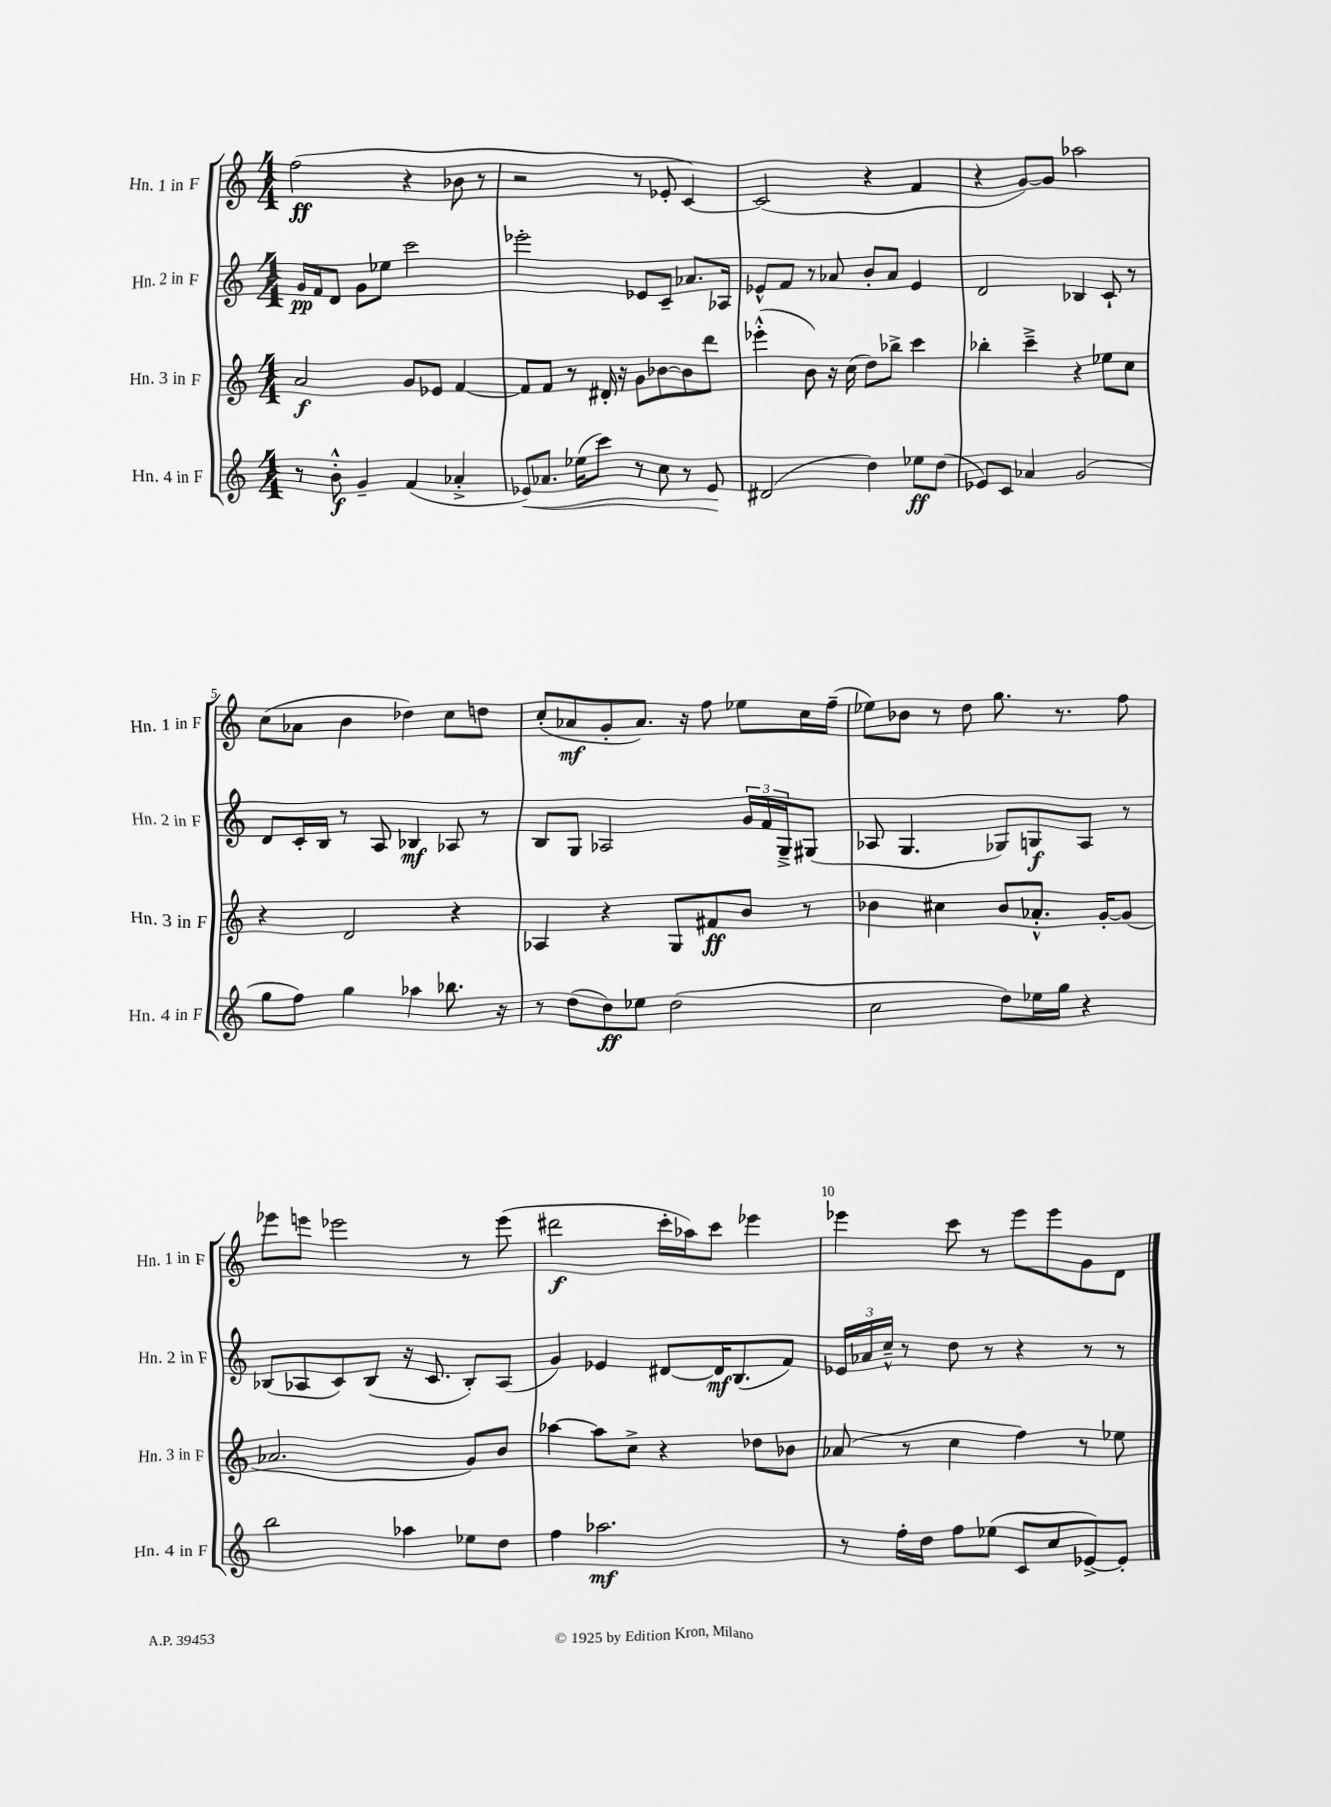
<<
\new StaffGroup <<
\new Staff = "s0" \with { instrumentName = "Hn. 1 in F" shortInstrumentName = "Hn. 1 in F" } {
    \clef treble \key c \major \numericTimeSignature \time 4/4
    f''2\ff( r4 bes'8 r8 |
    r2 r8 ees'8-. c'4~) |
    c'2( r4 f'4 |
    r4 g'8~) g'8 aes''2 |
    c''8( aes'8 b'4 des''4) c''8 d''8 |
    c''8-.( aes'8\mf g'8-. aes'8.) r16 f''8 ees''8 c''16 f''16--( |
    ees''8) bes'8 r8 d''8 g''8. r8. f''8 |
    ees'''8 e'''8 ees'''2 r8 ees'''8( |
    dis'''2\f c'''16-. aes''16) c'''8 ees'''4 |
    ees'''4 c'''8 r8 ees'''8 ees'''8 g'8 d'8 \bar "|." |
}
\new Staff = "s1" \with { instrumentName = "Hn. 2 in F" shortInstrumentName = "Hn. 2 in F" } {
    \clef treble \key c \major \numericTimeSignature \time 4/4
    g'16\pp f'16 d'8 g'8 ees''8 c'''2 |
    ees'''2-. ees'8 c'8-- aes'8. aes16 |
    ees'8-^ f'8 r8 aes'8 b'8-. aes'8 ees'4 |
    d'2 bes4 c'8-! r8 |
    d'8 c'16-. b16 r8 a8 bes4\mf aes8 r8 |
    b8 g8 aes2 \tuplet 3/2 { g'16 f'16 g16---> } gis8( |
    aes8 g4. ges8) g8\f aes8 r8 |
    bes8( aes8 c'8) bes8( r16 c'8. bes8-.) aes8( |
    g'4) ees'4 dis'8~ dis'16\mf b8.( f'8) |
    \tuplet 3/2 { ees'16 aes'16 c''16---^ } r8 d''8 r8 r4 r8 r8 \bar "|." |
}
\new Staff = "s2" \with { instrumentName = "Hn. 3 in F" shortInstrumentName = "Hn. 3 in F" } {
    \clef treble \key c \major \numericTimeSignature \time 4/4
    a'2\f g'8 ees'8 f'4~ |
    f'8 f'8 r8 dis'16-. r16 g'8 bes'8~ bes'8 d'''8 |
    ees'''4-.-^( b'8) r16 c''16( d''8) bes''8-> c'''4 |
    bes''4-. c'''4---> r4 ees''8 c''8 |
    r4 d'2 r4 |
    aes4 r4 g8 fis'8\ff b'8 r8 |
    bes'4 cis''4 bes'8 aes'8.-.-^ g'16~-. g'8( |
    aes'2. g'8) b'8 |
    aes''4~ aes''8 c''8-> r4 des''8 bes'8 |
    aes'8( r8 c''4 f''4) r8 ees''8 \bar "|." |
}
\new Staff = "s3" \with { instrumentName = "Hn. 4 in F" shortInstrumentName = "Hn. 4 in F" } {
    \clef treble \key c \major \numericTimeSignature \time 4/4
    r8 b'8-.-^\f g'4-- f'4( aes'4-.-> |
    ees'8\<) aes'8. ees''16( c'''8) r8 c''8 r8 ees'8\! |
    dis'2( d''4) ees''8\ff d''8( |
    ees'8) c'8 aes'4 g'2( |
    g''8 f''8) g''4 aes''4 bes''8. r16 |
    r8 d''8( d''8\ff) ees''8 d''2( |
    c''2 d''8) ees''16 g''16 r4 |
    b''2 aes''4 ees''8 d''8 |
    f''4 aes''2.\mf |
    r8 f''16-. d''16 f''8 ees''8( c'8 c''8 ees'8~->) ees'8-. \bar "|." |
}
>>
>>
\layout { \context { \Score \override BarNumber.break-visibility = ##(#f #t #t) barNumberVisibility = #(every-nth-bar-number-visible 5) } }
